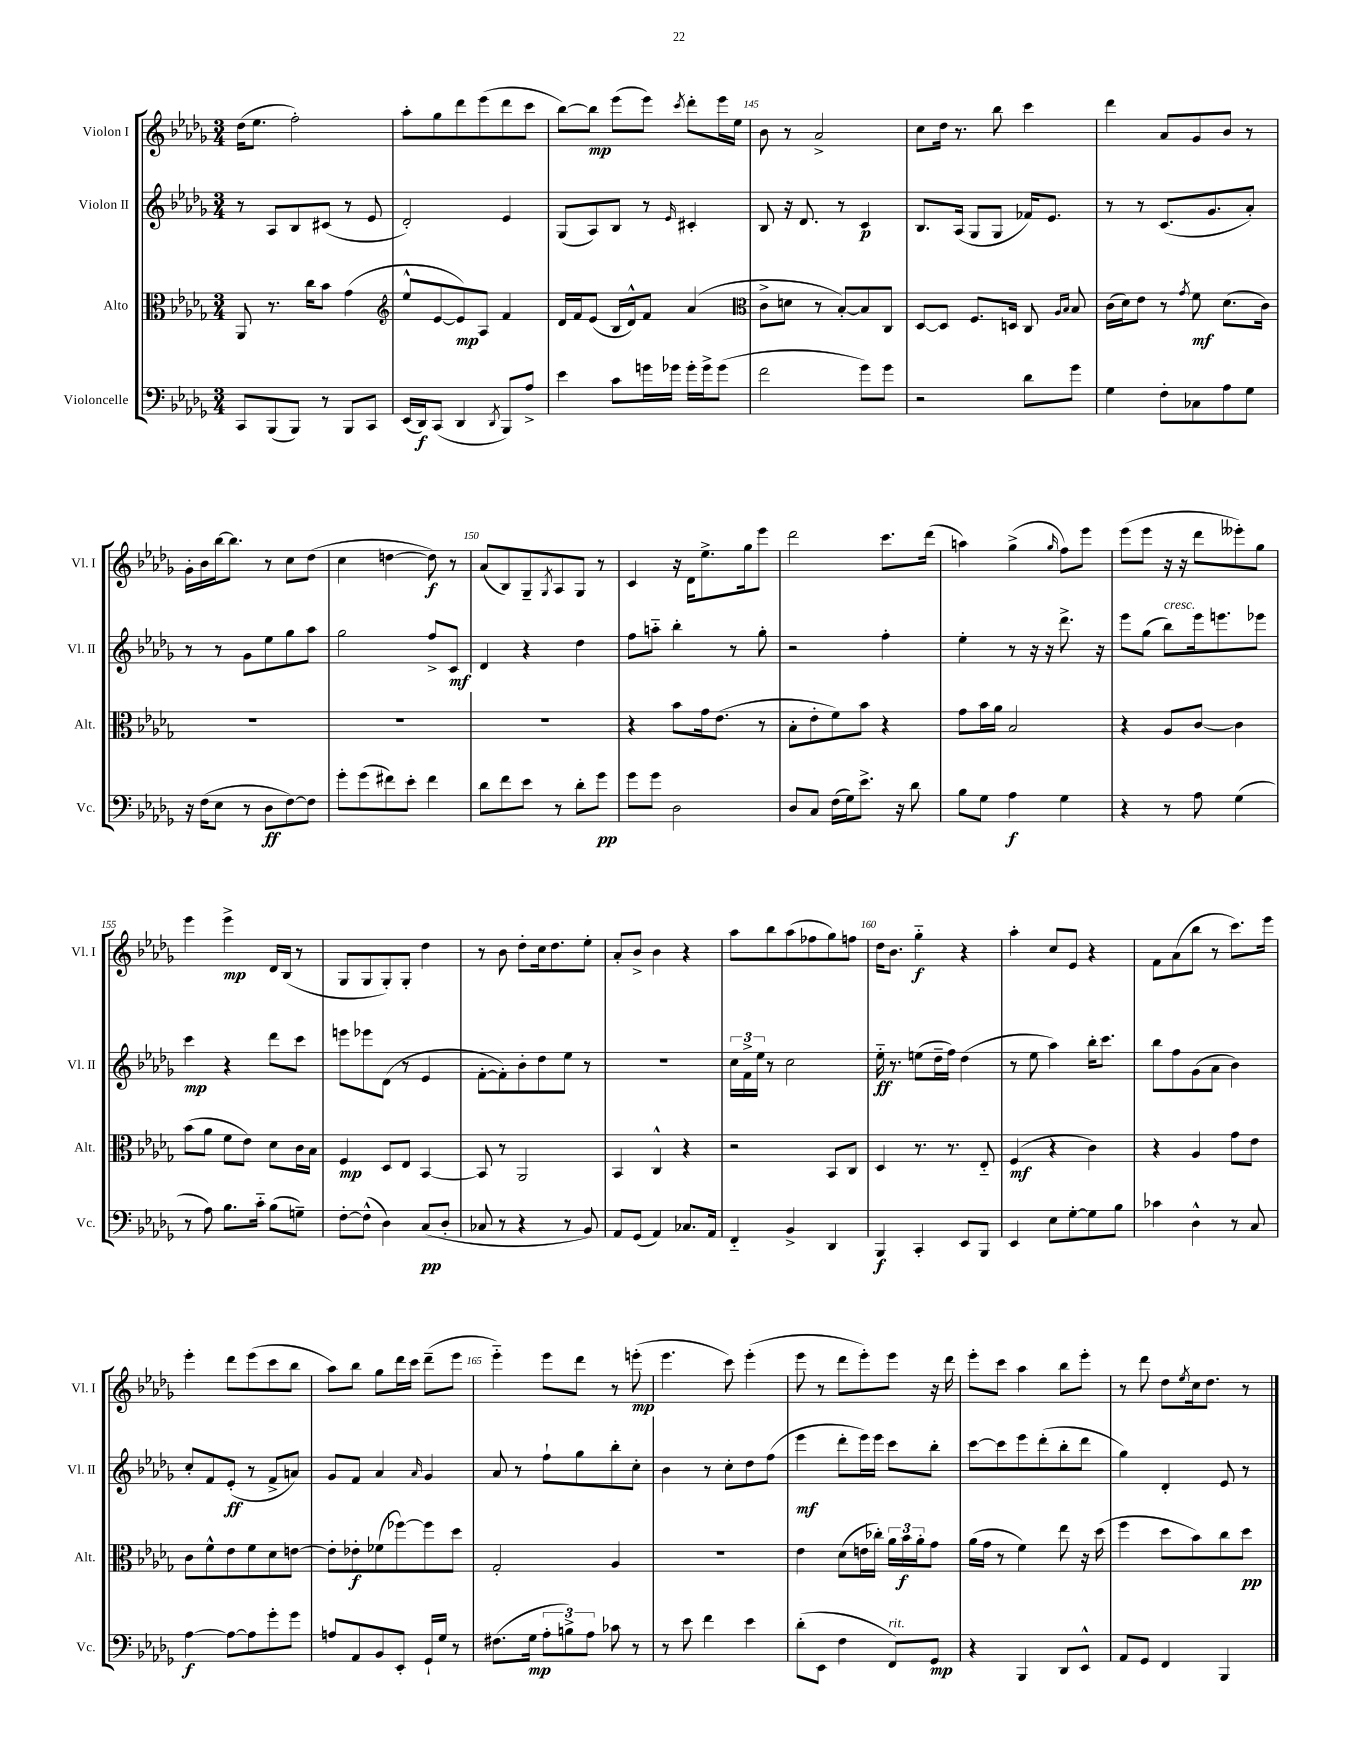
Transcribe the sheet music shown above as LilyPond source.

<<
\new StaffGroup <<
\new Staff = "s0" \with { instrumentName = "Violon I" shortInstrumentName = "Vl. I" } {
    \clef treble \key des \major \numericTimeSignature \time 3/4
    des''16( ees''8. f''2-.) |
    aes''8-. ges''8 des'''8 ees'''8( des'''8 c'''8 |
    bes''8~) bes''8\mp ees'''8( ees'''8) \acciaccatura { c'''8 } des'''8-. ees'''16 ees''16 |
    bes'8 r8 aes'2-> |
    c''8 des''16 r8. bes''8 c'''4 |
    des'''4 aes'8 ges'8 bes'8 r8 |
    ges'16-. bes'16 bes''16~ bes''8. r8 c''8 des''8( |
    c''4 d''4~ d''8\f) r8 |
    aes'8( bes8) ges8-- \acciaccatura { ges8 } aes8 ges8 r8 |
    c'4 r16 des'16 ees''8.-> ges''16 ees'''8 |
    des'''2 c'''8. des'''16( |
    a''4) ges''4->( \grace { ges''16 } f''8) ees'''8 |
    ees'''8( ees'''8 r16 r16 des'''8 eeses'''8-.) ges''8 |
    ees'''4 ees'''4->\mp des'16 bes16( r8 |
    ges8 ges8 ges8-.) ges8-. des''4 |
    r8 bes'8 des''8-. c''16 des''8. ees''8-. |
    aes'8-. bes'8-> bes'4 r4 |
    aes''8 bes''8 aes''8( fes''8 ges''8) f''8 |
    des''16 bes'8. ges''4-_\f r4 |
    aes''4-. c''8 ees'8 r4 |
    f'8 aes'8( bes''8 r8 c'''8.) ees'''16 |
    ees'''4-. des'''8 ees'''8( c'''8 bes''8 |
    aes''8) bes''8 ges''8 des'''16 c'''16 des'''8--( ees'''8 |
    ees'''4-_) ees'''8 des'''8 r8 e'''8-.\mp( |
    ees'''4. c'''8) ees'''4-.( |
    ees'''8 r8 des'''8 ees'''8-.) ees'''8 r16 des'''16 |
    ees'''8-. c'''8 aes''4 bes''8 ees'''8-. |
    r8 des'''8 des''8 \acciaccatura { ees''8 } c''16 des''8. r8 \bar "|." |
}
\new Staff = "s1" \with { instrumentName = "Violon II" shortInstrumentName = "Vl. II" } {
    \clef treble \key des \major \numericTimeSignature \time 3/4
    r8 aes8 bes8 cis'8( r8 ees'8 |
    des'2-.) ees'4 |
    ges8( aes8) bes8 r8 \grace { ees'16 } cis'4-. |
    bes8 r16 des'8. r8 c'4\p |
    bes8. aes16( ges8 ges8 fes'16) ees'8. |
    r8 r8 c'8.( ges'8. aes'8-.) |
    r8 r8 ges'8 ees''8 ges''8 aes''8 |
    ges''2 f''8-> c'8\mf |
    des'4 r4 des''4 |
    f''8 a''8-_ bes''4-. r8 ges''8-. |
    r2 f''4-. |
    ees''4-. r8 r16 r16 des'''8.-> r16 |
    ees'''8 ges''8( bes''8^\markup { \italic "cresc." }) ees'''16 e'''8. ees'''8 |
    c'''4\mp r4 des'''8 c'''8 |
    e'''8 ees'''8 des'8( r8 ees'4 |
    f'8~-. f'8-.) bes'8-. des''8 ees''8 r8 |
    R2. |
    \tuplet 3/2 { c''16 f'16-> ees''16 } r8 c''2 |
    ees''16-_\ff r8. e''8( des''16-- f''16) des''4( |
    r8 ees''8 aes''4) bes''16-. c'''8. |
    bes''8 f''8 ges'8( aes'8 bes'4) |
    c''8-. f'8 ees'8-.\ff( r8 f'8-> a'8) |
    ges'8 f'8 aes'4 \grace { aes'16 } ges'4 |
    aes'8 r8 f''8-! ges''8 bes''8-. c''8-. |
    bes'4 r8 c''8-. des''8 f''8( |
    ees'''4\mf des'''8-. ees'''16) ees'''16 c'''8 bes''8-. |
    c'''8~ c'''8 ees'''8 des'''8-.( bes''8-. des'''8 |
    ges''4) des'4-. ees'8 r8 \bar "|." |
}
\new Staff = "s2" \with { instrumentName = "Alto" shortInstrumentName = "Alt." } {
    \clef alto \key des \major \numericTimeSignature \time 3/4
    aes,8 r8. c''16 bes'8 ges'4( |
    \clef treble ees''8-^ ees'8~ ees'8\mp) aes8 f'4 |
    des'16 f'16 ees'8( bes16 des'16-^) f'8 aes'4( |
    \clef alto c'8-> d'8 r8 bes8~-.) bes8 c8 |
    des8~ des8 f8. d16 c8 \grace { aes16 bes16 } bes8 |
    c'16( des'16) ees'8 r8 \acciaccatura { ges'8 } f'8\mf des'8.( c'16) |
    R2. |
    R2. |
    R2. |
    r4 bes'8 ges'16 ees'8.( r8 |
    bes8-. ees'8-. f'8) bes'8 r4 |
    ges'8 bes'16 aes'16 bes2 |
    r4 aes8 c'8~ c'4 |
    bes'8( aes'8 f'8 ees'8) des'8 c'16 bes16 |
    f4\mp des8 ees8 bes,4~ |
    bes,8 r8 aes,2 |
    bes,4 c4-^ r4 |
    r2 bes,8 c8 |
    des4 r8. r8. ees8-_ |
    f4\mf( r4 c'4) |
    r4 aes4 ges'8 ees'8 |
    c'8 f'8-^ ees'8 f'8 des'8 e'8~ |
    e'8-. ees'8-.\f fes'8( fes''8~) fes''8 des''8 |
    ges2-. aes4 |
    R2. |
    ees'4 des'8( e'16 ces''16-.) \tuplet 3/2 { aes'16 bes'16\f aes'16-. } ges'8 |
    aes'16( ges'16 r8 f'4) ees''8 r16 des''16( |
    f''4 des''8 bes'8) c''8 des''8\pp \bar "|." |
}
\new Staff = "s3" \with { instrumentName = "Violoncelle" shortInstrumentName = "Vc." } {
    \clef bass \key des \major \numericTimeSignature \time 3/4
    c,8 bes,,8( bes,,8) r8 bes,,8 c,8 |
    ees,16( des,16\f) c,8( des,4 \acciaccatura { des,8 } bes,,8) aes8-> |
    ees'4 c'8 g'16 ges'16 ges'16-. ges'16-> ges'8( |
    f'2 ges'8) ges'8 |
    r2 des'8 ges'8 |
    ges4 f8-. ces8 aes8 ges8 |
    r16 f16( ees8 r8 des8\ff f8~) f8 |
    ges'8-. ges'8( fis'8) ees'8-. fis'4 |
    des'8 f'8 ees'8 r8 des'8-. ges'8\pp |
    ges'8 ges'8 des2 |
    des8 c8 f16( ges16) ees'8.-> r16 des'8 |
    bes8 ges8 aes4\f ges4 |
    r4 r8 aes8 ges4( |
    r8 aes8) bes8. c'16-_ bes8( g8--) |
    f8~-. f8-^( des4) c8\pp( des8-. |
    ces8 r8 r4 r8 bes,8) |
    aes,8 ges,8( aes,4) ces8. aes,16 |
    f,4-_ bes,4-> des,4 |
    bes,,4\f c,4-. ees,8 bes,,8 |
    ees,4 ees8 ges8~-. ges8 bes8 |
    ces'4 des4-^ r8 c8 |
    aes4~\f aes8~ aes8 ges'8-. ges'8 |
    a8 aes,8 bes,8 ees,8-. ges,16-! ges16 r8 |
    fis8.( ges16\mp \tuplet 3/2 { aes8-. b8->) aes8 } ces'8 r8 |
    r8 ees'8 f'4 ees'4 |
    des'8-.( ees,8 f4 f,8^\markup { \italic "rit." }) ges,8\mp |
    r4 bes,,4 des,8 ees,8-^ |
    aes,8 ges,8 f,4 bes,,4 \bar "|." |
}
>>
>>
\layout { \context { \Score currentBarNumber = #142 \override BarNumber.break-visibility = ##(#f #t #t) barNumberVisibility = #(every-nth-bar-number-visible 5) } }
